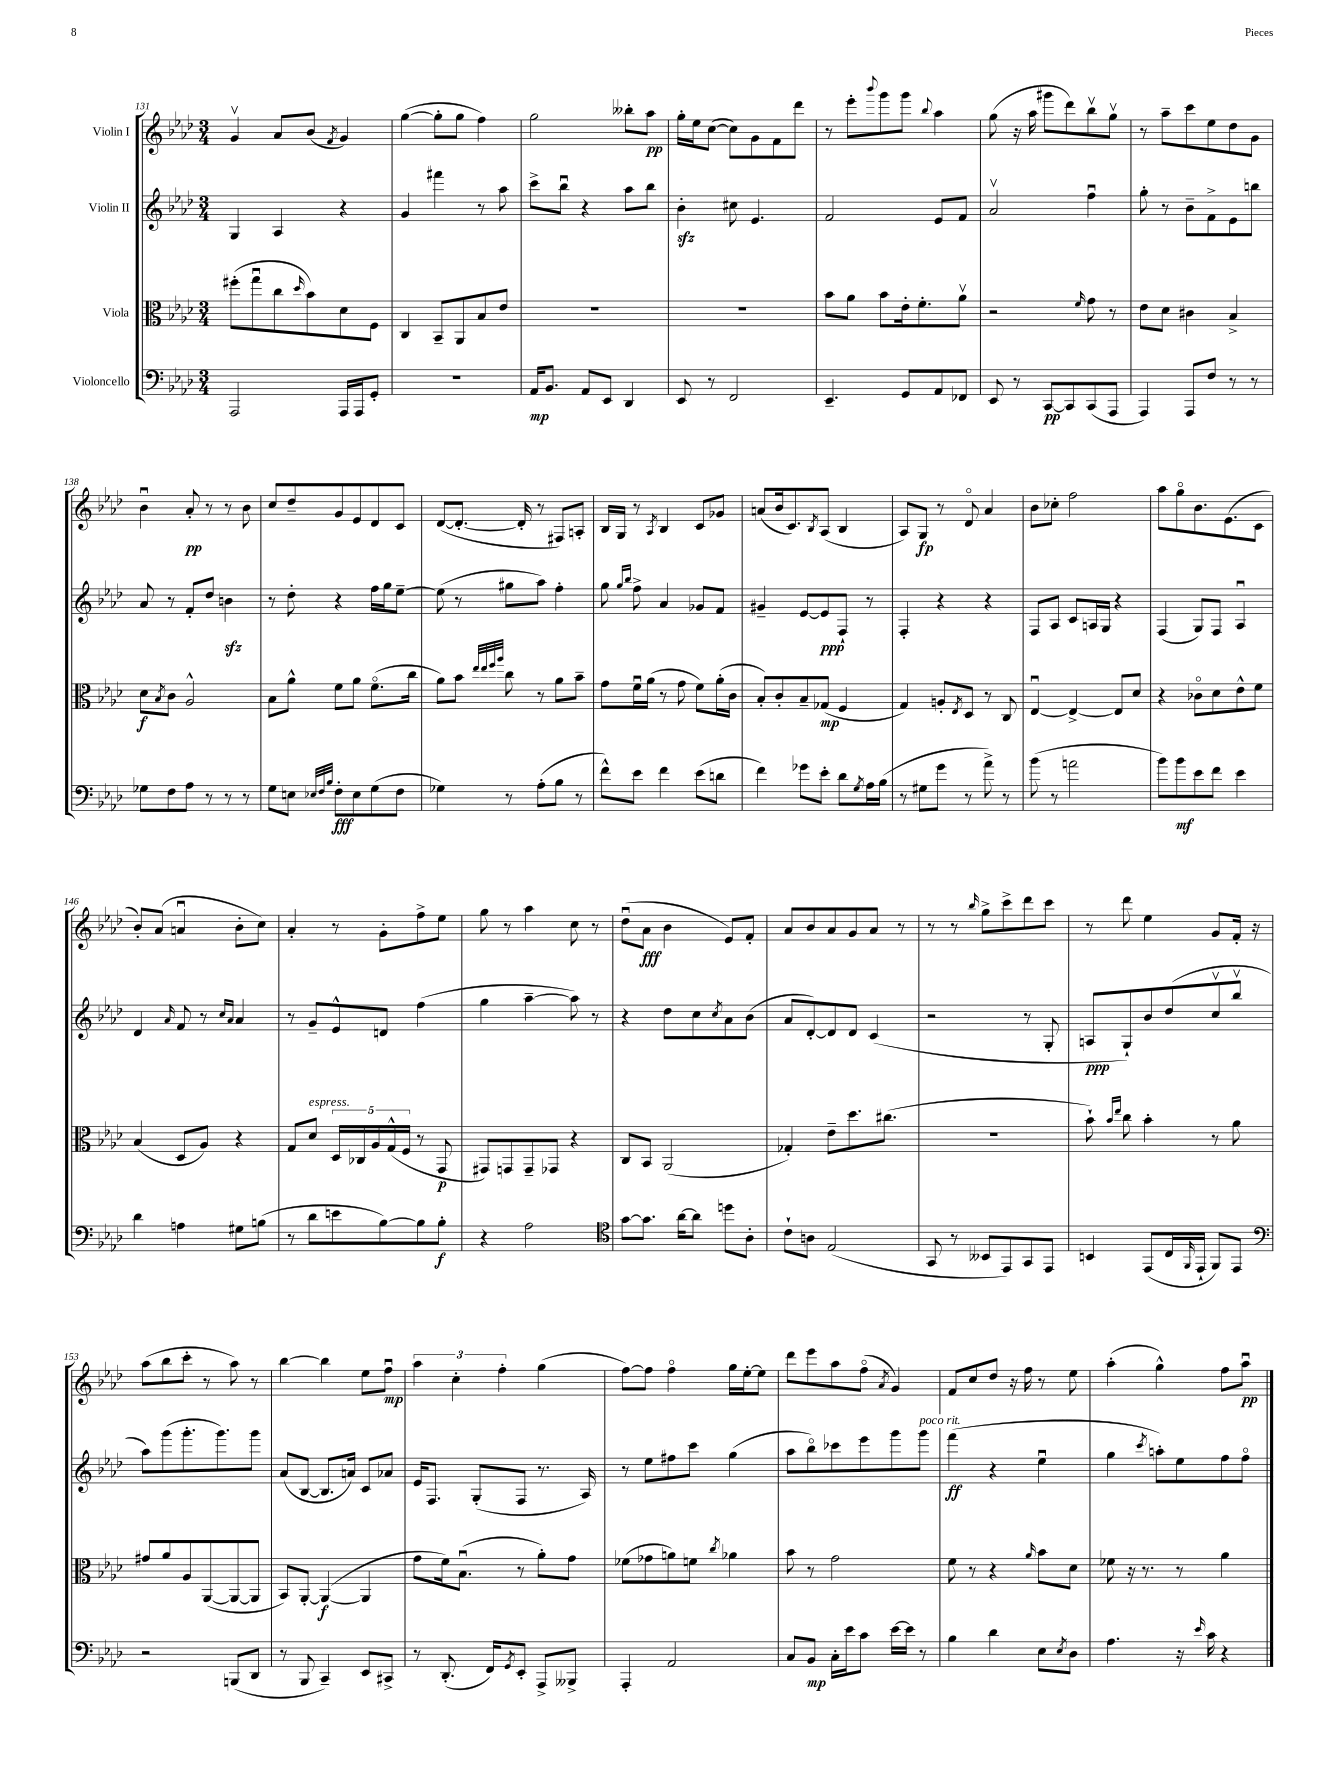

**kern	**dynam	**kern	**dynam	**kern	**dynam	**kern	**dynam
*part4	*part4	*part3	*part3	*part2	*part2	*part1	*part1
*staff4	*staff4	*staff3	*staff3	*staff2	*staff2	*staff1	*staff1
*I"Violoncello	*	*I"Viola	*	*I"Violin II	*	*I"Violin I	*
*clefF4	*	*clefC3	*	*clefG2	*	*clefG2	*
*k[b-e-a-d-]	*	*k[b-e-a-d-]	*	*k[b-e-a-d-]	*	*k[b-e-a-d-]	*
*M3/4	*	*M3/4	*	*M3/4	*	*M3/4	*
=131	=131	=131	=131	=131	=131	=131	=131
2AAA-/	.	(8ff#X'\L	.	4G/	.	4gv/	.
.	.	8ggu\	.	.	.	.	.
.	.	8cc\	.	4A-/	.	8a-/L	.
.	.	16qqdd-/	.	.	.	.	.
.	.	8b-\)	.	.	.	(8b-/J	.
.	.	.	.	.	.	8qf/	.
16AAA-/LL	.	8d-\	.	4r	.	4g/)	.
16AAA-/J	.	.	.	.	.	.	.
8GG'/J	.	8F\J	.	.	.	.	.
=132	=132	=132	=132	=132	=132	=132	=132
2.r	.	4C/	.	4g/	.	([4gg\	.
.	.	8BB-~/L	.	4fff#X\	.	8gg'\L]	.
.	.	8AA-/	.	.	.	8gg\J	.
.	.	8B-/	.	8r	.	4ff\)	.
.	.	8e-/J	.	8aa-\	.	.	.
=133	=133	=133	=133	=133	=133	=133	=133
16AA-/KL	mp	2.r	.	8ccc^\L	.	2gg\	.
8.BB-/J	.	.	.	.	.	.	.
.	.	.	.	8bb-u\J	.	.	.
8AA-/L	.	.	.	4r	.	.	.
8EE-/J	.	.	.	.	.	.	.
4DD-/	.	.	.	8aa-\L	.	8bb--X'\L	.
.	.	.	.	8bb-\J	.	8aa-\J	pp
=134	=134	=134	=134	=134	=134	=134	=134
8EE-/	.	2.r	.	4b-zz'\	.	16gg'\LL	.
.	.	.	.	.	.	16ee-\J	.
8r	.	.	.	.	.	([8cc\J	.
2FF/	.	.	.	8cc#X\	.	8cc\L])	.
.	.	.	.	4.e-/	.	8g\	.
.	.	.	.	.	.	8f\	.
.	.	.	.	.	.	8ddd-\J	.
=135	=135	=135	=135	=135	=135	=135	=135
4.EE-~/	.	8b-\L	.	2f/	.	8r	.
.	.	8a-\J	.	.	.	8eee-'\L	.
.	.	.	.	.	.	8qqbbb-/	.
.	.	8b-\L	.	.	.	8ggg\	.
8GG/L	.	16e-'\k	.	.	.	8ggg\J	.
.	.	8.f'\	.	.	.	.	.
.	.	.	.	.	.	8qqbb-/	.
8AA-/	.	.	.	8e-/L	.	4aa-\	.
8FF-X/J	.	8a-v\J	.	8f/J	.	.	.
=136	=136	=136	=136	=136	=136	=136	=136
8EE-/	.	2r	.	2a-v/	.	(8gg\	.
8r	.	.	.	.	.	16r	.
.	.	.	.	.	.	16aa-\	.
[8CC/L	pp	.	.	.	.	8ggg#X\L	.
8CC/]	.	.	.	.	.	8ddd-\)	.
.	.	16qqf/	.	.	.	.	.
(8CC/	.	8g\	.	4ffu\	.	8bb-v\	.
8AAA-/J	.	8r	.	.	.	8ggv\J	.
=137	=137	=137	=137	=137	=137	=137	=137
4AAA-/)	.	8e-\L	.	8gg'\	.	8r	.
.	.	8d-\J	.	8r	.	8aa-~\L	.
8AAA-/L	.	4c#X\	.	8b-~\L	.	8ccc\	.
8F/J	.	.	.	8f^\	.	8ee-\	.
8r	.	4B-^/	.	8e-\	.	8dd-\	.
8r	.	.	.	8bbn\J	.	8g\J	.
!!LO:LB:g=z
=138	=138	=138	=138	=138	=138	=138	=138
8G-X\L	.	8d-\L	f	8a-/	.	4b-u\	.
.	.	8qB-/	.	.	.	.	.
8F\	.	8c\J	.	8r	.	.	.
8A-\J	.	2A-^^/	.	8f'/L	.	8a-'/	pp
8r	.	.	.	8dd-/J	.	8r	.
8r	.	.	.	4bnzz\	.	8r	.
8r	.	.	.	.	.	8b-\	.
=139	=139	=139	=139	=139	=139	=139	=139
8G\L	.	8B-\L	.	8r	.	8cc/L	.
8En\J	.	8a-^^\J	.	8dd-'\	.	8dd-~/	.
32qqE-X/LLL	.	.	.	.	.	.	.
32qqF/	.	.	.	.	.	.	.
32qqB-/JJJ	.	.	.	.	.	.	.
8F'\L	fff	8f\L	.	4r	.	8g/	.
8E-\	.	8a-\J	.	.	.	8e-/	.
(8G\	.	(8.f\L	.	16ff\LL	.	8d-/	.
.	.	.	.	16gg\J	.	.	.
8F\J	.	.	.	[8ee-~\J	.	8c/J	.
.	.	16cc\Jk	.	.	.	.	.
=140	=140	=140	=140	=140	=140	=140	=140
4G-X\)	.	8a-\L)	.	(8ee-\]	.	([8d-/L	.
.	.	8b-\J	.	8r	.	8.d-'/J_	.
.	.	32qqee-/LLL	.	.	.	.	.
.	.	32qqee-/	.	.	.	.	.
.	.	32qqff/	.	.	.	.	.
.	.	32qqaa-/JJJ	.	.	.	.	.
8r	.	8cc\	.	8gg#X\L	.	.	.
.	.	.	.	.	.	16d-'/]	.
(8A-'\L	.	8r	.	8aa-\J)	.	8r	.
8B-\J	.	8a-\L	.	4ff'\	.	8F#X/L)	.
8r	.	8b-~\J	.	.	.	8An'/J	.
=141	=141	=141	=141	=141	=141	=141	=141
8f^^\L)	.	8g\L	.	8gg\	.	16B-/LL	.
.	.	.	.	.	.	16G/JJ	.
.	.	.	.	16qqgg/LL	.	.	.
.	.	.	.	16qqbb-/JJ	.	.	.
8e-\J	.	16fu\L	.	8ff^\	.	8r	.
.	.	(16a-\JJ	.	.	.	.	.
.	.	.	.	.	.	8qA-/	.
4f\	.	8r	.	4a-/	.	4B-/	.
.	.	8g\	.	.	.	.	.
(8e-\L	.	8f\L)	.	8g-X/L	.	8c/L	.
8dn\J	.	(16a-'\L	.	8f/J	.	8g-X/J	.
.	.	16c\JJ	.	.	.	.	.
=142	=142	=142	=142	=142	=142	=142	=142
4f\)	.	8B-'/L)	.	4g#X~/	.	(8an/L	.
.	.	8c'/	.	.	.	16b-/k	.
.	.	.	.	.	.	8.c/)	.
8g-X\L	.	8B-~/	.	[8e-/L	.	.	.
.	.	.	.	.	.	8qB-/	.
8e-'\J	.	(8G-X/J	mp	8e-/]	ppp	(8A-/J	.
8d-\L	.	4F/	.	8F`/J	.	4B-/	.
8qG/	.	.	.	.	.	.	.
16A-\L	.	.	.	8r	.	.	.
(16B-\JJ	.	.	.	.	.	.	.
=143	=143	=143	=143	=143	=143	=143	=143
8r	.	4G/)	.	4F'/	.	8A-/L)	.
8G#X\L	.	.	.	.	.	8G/J	fp
8g\J	.	8An'/L	.	4r	.	8r	.
.	.	8qE-/	.	.	.	.	.
8r	.	8D-/J	.	.	.	8d-/	.
8a-^\)	.	8r	.	4r	.	4a-/	.
8r	.	8C/	.	.	.	.	.
=144	=144	=144	=144	=144	=144	=144	=144
(8b-\	.	[4E-u/	.	8F/L	.	8b-\L	.
8r	.	.	.	8A-/J	.	8cc-X'\J	.
2an\	.	4E-^/_	.	8c/L	.	2ff\	.
.	.	.	.	16An/L	.	.	.
.	.	.	.	16G/JJ	.	.	.
.	.	8E-/L]	.	4r	.	.	.
.	.	8d-/J	.	.	.	.	.
=145	=145	=145	=145	=145	=145	=145	=145
8b-\L)	.	4r	.	(4F/	.	8aa-\L	.
8b-\	mf	.	.	.	.	8gg\	.
8e-\	.	8c-X\L	.	8G/L)	.	8.b-\	.
8f\J	.	8d-\	.	8F/J	.	.	.
.	.	.	.	.	.	(8.e-\	.
4e-\	.	8e-^^\	.	4A-u/	.	.	.
.	.	8f\J	.	.	.	8c\J	.
!!LO:LB:g=z
=146	=146	=146	=146	=146	=146	=146	=146
4d-\	.	(4B-/	.	4d-/	.	8b-'/L)	.
.	.	.	.	.	.	(8a-/J	.
.	.	.	.	16qqa-/	.	.	.
4An\	.	8D-/L	.	8f/	.	4anu/	.
.	.	8A-/J)	.	8r	.	.	.
.	.	.	.	16qqcc/LL	.	.	.
.	.	.	.	16qqa-/JJ	.	.	.
8G#X\L	.	4r	.	4a-/	.	8b-'\L	.
(8Bn\J	.	.	.	.	.	8cc\J)	.
=147	=147	=147	=147	=147	=147	=147	=147
8r	.	8G/L	.	8r	.	4a-'/	.
!	!	!LO:TX:a:i:t=espress.	!	!	!	!	!
8d-\L	.	8d-/J	.	8g~/L	.	.	.
8en\	.	20D-/LL	.	8e-^^/	.	8r	.
.	.	20C-X/	.	.	.	.	.
.	.	20A-/	.	.	.	.	.
[8B-\)	.	.	.	8dn/J	.	8g'\L	.
.	.	(20G^^/	.	.	.	.	.
.	.	20F/JJ	.	.	.	.	.
8B-\]	.	8r	.	(4ff\	.	8ff^\	.
8B-'\J	f	8GG/	p	.	.	8ee-\J	.
=148	=148	=148	=148	=148	=148	=148	=148
4r	.	8GG#X/L)	.	4gg\	.	8gg\	.
.	.	8GGn/	.	.	.	8r	.
2A-\	.	8GG~/	.	[4aa-~\	.	4aa-\	.
.	.	8GG-X/J	.	.	.	.	.
.	.	4r	.	8aa-\])	.	8cc\	.
.	.	.	.	8r	.	8r	.
=149	=149	=149	=149	=149	=149	=149	=149
*clefC4	*	*	*	*	*	*	*
[8g\L	.	8C/L	.	4r	.	(8dd-u\L	.
8.g\J]	.	8BB-/J	.	.	.	8a-\J	fff
.	.	(2AA-/	.	8dd-\L	.	4b-\	.
[16a-\KL	.	.	.	.	.	.	.
8a-\J]	.	.	.	8cc\	.	.	.
.	.	.	.	8qcc/	.	.	.
8ddn\L	.	.	.	8a-\	.	8e-/L)	.
8A-'\J	.	.	.	(8b-\J	.	8f'/J	.
=150	=150	=150	=150	=150	=150	=150	=150
8c`\L	.	4G-X'/)	.	8a-/L	.	8a-/L	.
8An\J	.	.	.	[8d-'/)	.	8b-/	.
(2E-/	.	8e-~\L	.	8d-/]	.	8a-/	.
.	.	8.dd-\	.	8d-/J	.	8g/	.
.	.	.	.	(4c/	.	8a-/J	.
.	.	(8.cc#X\J	.	.	.	.	.
.	.	.	.	.	.	8r	.
=151	=151	=151	=151	=151	=151	=151	=151
8GG/	.	2.r	.	2r	.	8r	.
8r	.	.	.	.	.	8r	.
.	.	.	.	.	.	16qqbb-/	.
8BB--X/L	.	.	.	.	.	8gg^\L	.
8EE-/)	.	.	.	.	.	8ccc^\	.
8GG/	.	.	.	8r	.	8ddd-\	.
8EE-/J	.	.	.	8G'/	.	8ccc\J	.
=152	=152	=152	=152	=152	=152	=152	=152
4BBn/	.	8b-`\)	.	8An/L	ppp	8r	.
.	.	16qqb-/LL	.	.	.	.	.
.	.	16qqee-/JJ	.	.	.	.	.
.	.	8cc\	.	8G`/)	.	8ddd-\	.
(8EE-/L	.	4b-'\	.	8b-/	.	4ee-\	.
16C/L	.	.	.	(8dd-/	.	.	.
16qqFF/	.	.	.	.	.	.	.
16EE-`/JJ	.	.	.	.	.	.	.
8FF/L)	.	8r	.	8ccv/	.	8g/L	.
8EE-/J	.	8a-\	.	8bb-v/J	.	16f'/Jk	.
.	.	.	.	.	.	16r	.
!!LO:LB:g=z
=153	=153	=153	=153	=153	=153	=153	=153
*clefF4	*	*	*	*	*	*	*
2r	.	8g#X/L	.	8aa-\L)	.	(8aa-\L	.
.	.	8a-/	.	(8ggg\	.	8bb-\	.
.	.	8A-/	.	8.ggg'\	.	8ccc'\J	.
.	.	([8AA-/	.	.	.	8r	.
.	.	.	.	8.ggg\)	.	.	.
(8BBBn/L	.	8AA-/_	.	.	.	8aa-\)	.
8DD-/J	.	8AA-/J]	.	8ggg\J	.	8r	.
=154	=154	=154	=154	=154	=154	=154	=154
8r	.	8BB-/L)	.	(8a-/L	.	[4bb-\	.
8BBB-/	.	[8AA-'/J	.	[8B-/J	.	.	.
4CC~/)	.	(4AA-/_	f	8.B-/L]	.	4bb-\]	.
.	.	.	.	16an/Jk)	.	.	.
8EE-/L	.	4AA-/]	.	8c/L	.	8ee-\L	.
8CC#X^/J	.	.	.	8a-X/J	.	8ffu\J	mp
=155	=155	=155	=155	=155	=155	=155	=155
8r	.	8g\L	.	16e-/KL	.	6aa-\	.
.	.	.	.	8.F/J	.	.	.
(8.DD-'/	.	16f\k)	.	.	.	.	.
.	.	.	.	.	.	6cc'\	.
.	.	(8.B-u\J	.	.	.	.	.
.	.	.	.	(8G'/L	.	.	.
16FF/KL)	.	.	.	.	.	.	.
.	.	.	.	.	.	6ff'\	.
8qGG/	.	.	.	.	.	.	.
8EE-'/J	.	8r	.	8F/J	.	.	.
8AAA-^/L	.	8a-'\L)	.	8.r	.	(4gg\	.
8BBB--X^/J	.	8g\J	.	.	.	.	.
.	.	.	.	16A-/)	.	.	.
=156	=156	=156	=156	=156	=156	=156	=156
4AAA-'/	.	(8f-X\L	.	8r	.	[8ff\L)	.
.	.	8g-X\	.	8ee-\L	.	8ff\J]	.
2AA-/	.	8an\)	.	8ff#X\	.	4ff\	.
.	.	8fn\J	.	8ccc\J	.	.	.
.	.	8qcc/	.	.	.	.	.
.	.	4a-X\	.	(4gg\	.	16gg\LL	.
.	.	.	.	.	.	[16ee-'\J	.
.	.	.	.	.	.	8ee-\J]	.
=157	=157	=157	=157	=157	=157	=157	=157
8C/L	.	8b-\	.	8aa-\L	.	8ddd-\L	.
8BB-/J	mp	8r	.	8bb-\)	.	8eee-\	.
16C'\LL	.	2g\	.	8ccc-X\	.	8aa-\	.
16e-\J	.	.	.	.	.	.	.
8c\J	.	.	.	8eee-\	.	(8ff\J	.
.	.	.	.	.	.	8qa-/	.
[16e-\LL	.	.	.	8ggg\	.	4g/)	.
16e-\JJ]	.	.	.	.	.	.	.
!	!	!	!	!LO:TX:a:i:t=poco rit.	!	!	!
8r	.	.	.	8ggg\J	.	.	.
=158	=158	=158	=158	=158	=158	=158	=158
4B-\	.	8f\	.	(4fff\	ff	8f/L	.
.	.	8r	.	.	.	8cc/	.
4d-\	.	4r	.	4r	.	8dd-/J	.
.	.	.	.	.	.	16r	.
.	.	.	.	.	.	16ff\	.
.	.	16qqa-/	.	.	.	.	.
8E-\L	.	8b-\L	.	4ee-u\	.	8r	.
8qE-/	.	.	.	.	.	.	.
8D-\J	.	8d-\J	.	.	.	8ee-\	.
=159	=159	=159	=159	=159	=159	=159	=159
4.A-\	.	8f-X\	.	4gg\	.	(4aa-'\	.
.	.	16r	.	.	.	.	.
.	.	8.r	.	.	.	.	.
.	.	.	.	8qccc/	.	.	.
.	.	.	.	8aan'\L)	.	4gg^^\)	.
16r	.	8r	.	8ee-\	.	.	.
16qqe-/	.	.	.	.	.	.	.
16c\	.	.	.	.	.	.	.
4r	.	4a-\	.	8ff\	.	8ff\L	.
.	.	.	.	8ff\J	.	8aa-u\J	pp
==	==	==	==	==	==	==	==
*-	*-	*-	*-	*-	*-	*-	*-
